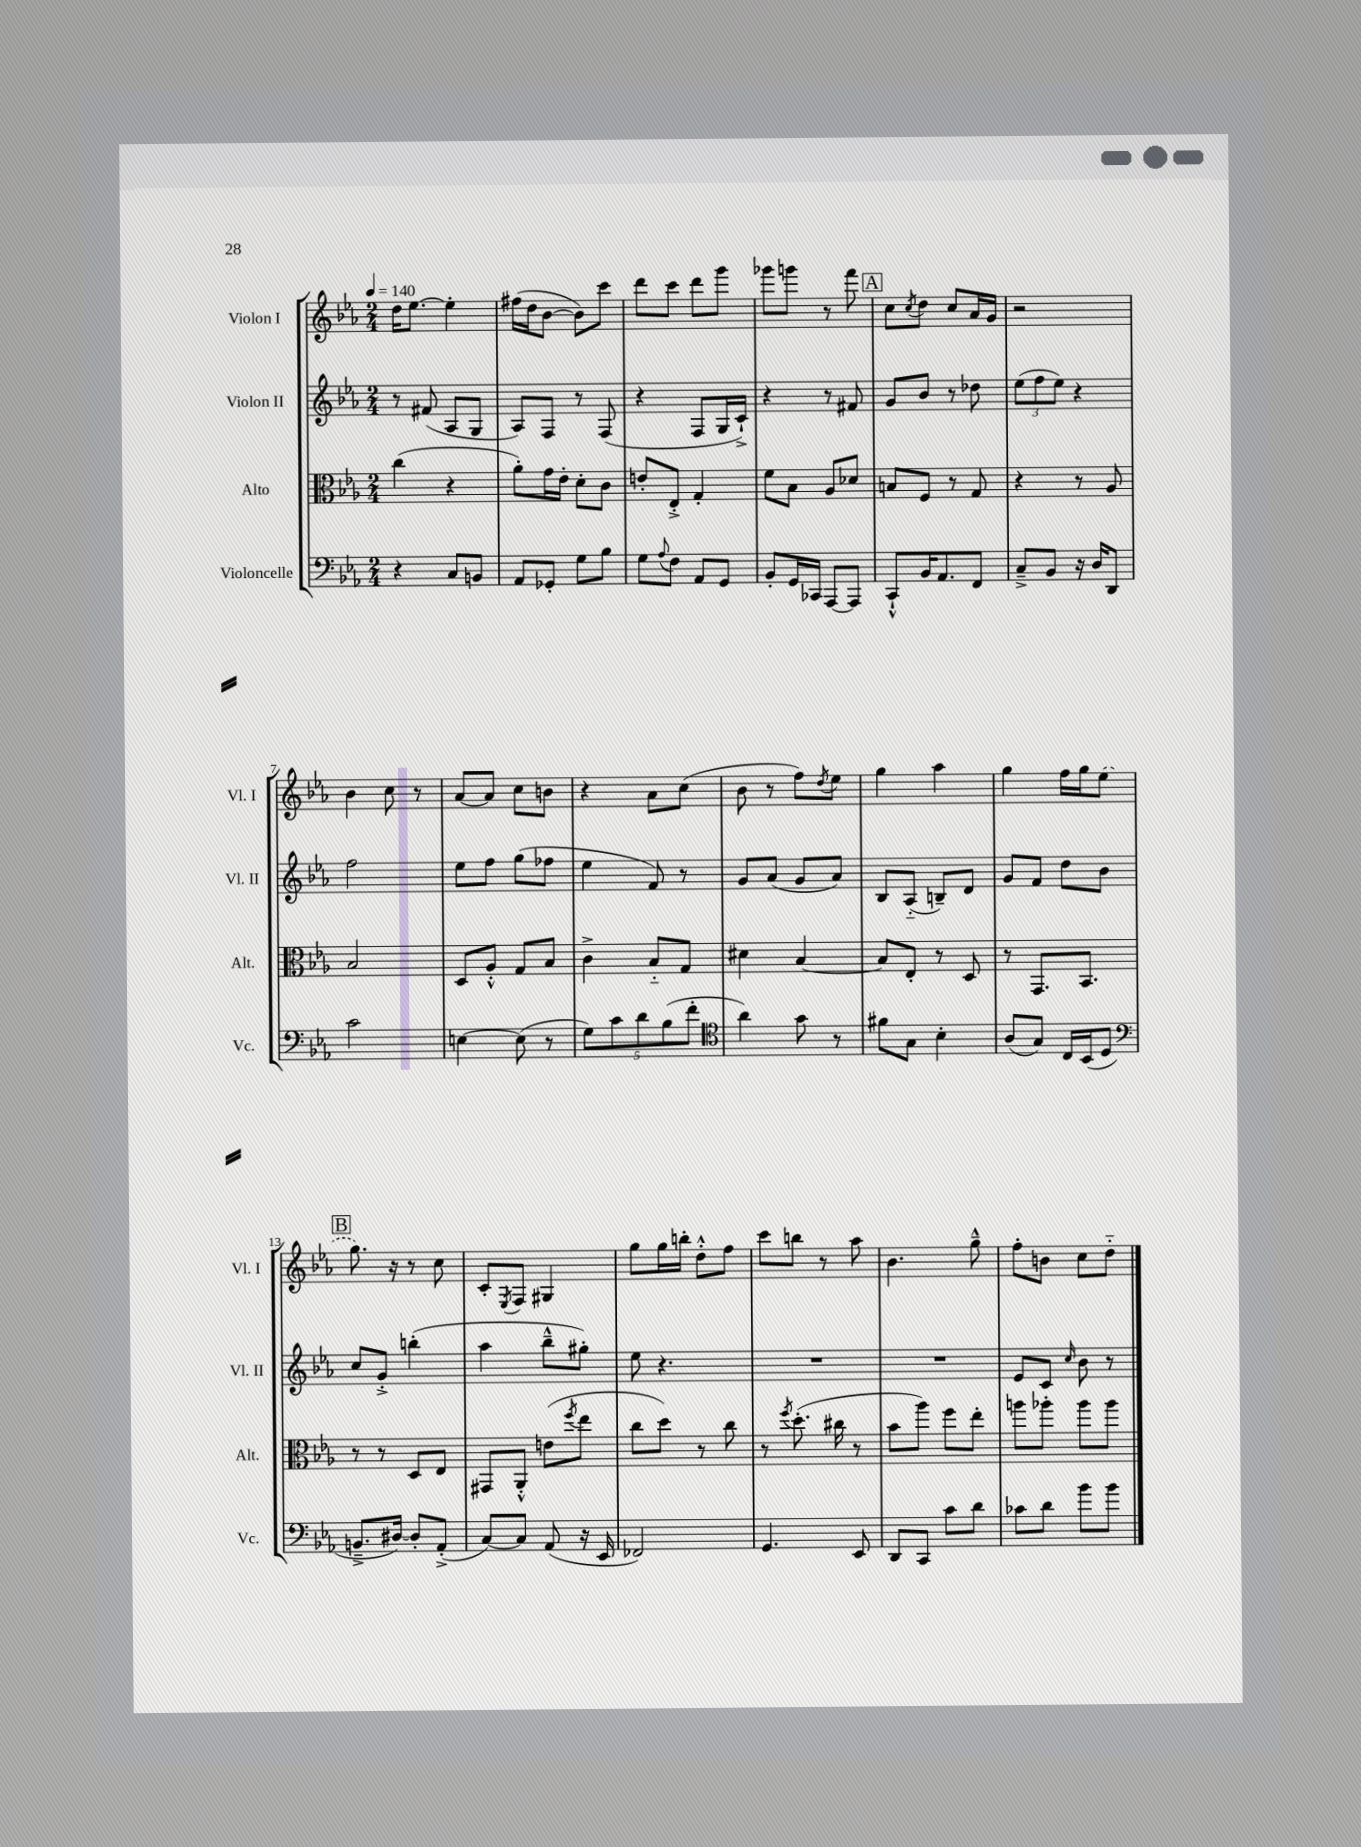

**kern	**kern	**kern	**kern
*part4	*part3	*part2	*part1
*staff4	*staff3	*staff2	*staff1
*I"Violoncelle	*I"Alto	*I"Violon II	*I"Violon I
*I'Vc.	*I'Alt.	*I'Vl. II	*I'Vl. I
*clefF4	*clefC3	*clefG2	*clefG2
*k[b-e-a-]	*k[b-e-a-]	*k[b-e-a-]	*k[b-e-a-]
*M2/4	*M2/4	*M2/4	*M2/4
*MM140	*MM140	*MM140	*MM140
=1	=1	=1	=1
4r	(4cc\	8r	16dd\KL
.	.	.	[8.ee-\J
.	.	(8f#X/	.
8C/L	4r	8A-/L	4ee-'\]
8BBn/J	.	8G/J	.
=2	=2	=2	=2
8AA-/L	8a-'\L)	8A-/L)	(16ff#X\LL
.	.	.	16dd\J
8GG-X'/J	16g\L	8F/J	[8b-\J
.	16e-'\JJ	.	.
8G\L	8d'\L	8r	8b-\L])
8B-\J	8c\J	(8F/	8ccc\J
=3	=3	=3	=3
8G\L	8en'/L	4r	8ddd\L
8qqA-/	.	.	.
8F\J	8E-'^/J	.	8ccc\J
8AA-/L	4G'/	8F/L	8ddd\L
8GG/J	.	16G/L	8ggg\J
.	.	16c`^/JJ)	.
=4	=4	=4	=4
8BB-'/L	8f\L	4r	8ggg-X\L
16GG/L	8B-\J	.	8gggn\J
16CC-X/JJ	.	.	.
[8AAA-/L	8A-/L	8r	8r
8AAA-/J]	8d-X/J	8f#X/	8fff\
!!LO:REH:place=s1:t=A
=5	=5	=5	=5
8CC`^^/L	8Bn/L	8g/L	8cc\L
.	.	.	8qcc/
16BB-/K	8F/J	8b-/J	8dd\J
8.AA-/	.	.	.
.	8r	8r	8cc/L
8FF/J	8G/	8dd-X\	16a-/L
.	.	.	16g/JJ
=6	=6	=6	=6
8C~^/L	4r	(12ee-\L	2r
.	.	12ff\	.
8BB-/J	.	.	.
.	.	12ee-\J)	.
16r	8r	4r	.
16D/KL	.	.	.
8DD/J	8A-/	.	.
!!LO:LB:g=z
=7	=7	=7	=7
2c\	2B-/	2ff\	4b-\
.	.	.	8cc\
.	.	.	8r
=8	=8	=8	=8
[4En\	8D/L	8ee-\L	[8a-/L
.	8A-'^^/J	8ff\J	8a-/J]
(8E\]	8G/L	(8gg\L	8cc\L
8r	8B-/J	8ff-X\J	8bn\J
=9	=9	=9	=9
10G\L)	4c^\	4ee-\	4r
10c\	.	.	.
10d\	.	.	.
.	8B-/L	8f/)	8a-\L
(10B-\	.	.	.
.	8G/J	8r	(8cc\J
10f'\J	.	.	.
=10	=10	=10	=10
*clefC4	*	*	*
4a-\)	4d#X\	8g/L	8b-\
.	.	(8a-/J	8r
8g\	[4B-/	8g/L	8ff\L)
.	.	.	8qdd/
8r	.	8a-/J)	8ee-\J
=11	=11	=11	=11
8f#X\L	8B-/L]	8B-/L	4gg\
8G\J	8E-'/J	(8A-/J	.
4B-'\	8r	8Bn~/L)	4aa-\
.	8D/	8d/J	.
=12	=12	=12	=12
(8A-/L	8r	8g/L	4gg\
8G/J)	8.GG/L	8f/J	.
16C/LL	.	8dd\L	16ff\LL
(16BB-/J	8.BB-/J	.	16gg\J
8D/J	.	8b-\J	(8ee-\J
!!LO:LB:g=z
!!LO:REH:place=s1:t=B
=13	=13	=13	=13
*clefF4	*	*	*
8.BBn~^/L	8r	8cc/L	8.gg\)
.	8r	8g'^/J	.
[16D#X/Jk)	.	.	16r
8D#'/L]	8D/L	(4bbn'\	8r
(8AA-'^/J	8E-/J	.	8cc\
=14	=14	=14	=14
[8C/L)	8GG#X/L	4aa-\	8c'/L
.	.	.	8qE-/
8C/J]	8AA-'^^/J	.	8F/J
(8AA-/	(8en\L	8bb-~^^\L	4G#X/
.	8qff/	.	.
16r	8ee-\J	8gg#X'\J)	.
16EE-/	.	.	.
=15	=15	=15	=15
2FF-X/)	8cc\L	8ee-\	8gg\L
.	8dd\J)	4.r	16gg\L
.	.	.	16bbn'\JJ
.	8r	.	8dd'^^\L
.	8cc\	.	8ff\J
=16	=16	=16	=16
4.GG/	8r	2r	8ccc\L
.	8qff/	.	.
.	(8.dd'\	.	8bbn\J
.	.	.	8r
.	16cc#X\	.	.
8EE-/	8r	.	8aa-\
=17	=17	=17	=17
8DD/L	8b-\L	2r	4.b-\
8CC/J	8aa-\J)	.	.
8c\L	8ff\L	.	.
8d\J	8ee-'\J	.	8gg~^^\
=18	=18	=18	=18
8c-X\L	8aan\L	8e-/L	8ff'\L
8d\J	8aa-X'\J	8c/J	8bn\J
.	.	16qqcc/	.
8b-\L	8aa-\L	8b-\	8cc\L
8b-\J	8aa-\J	8r	8dd\J
==	==	==	==
*-	*-	*-	*-
